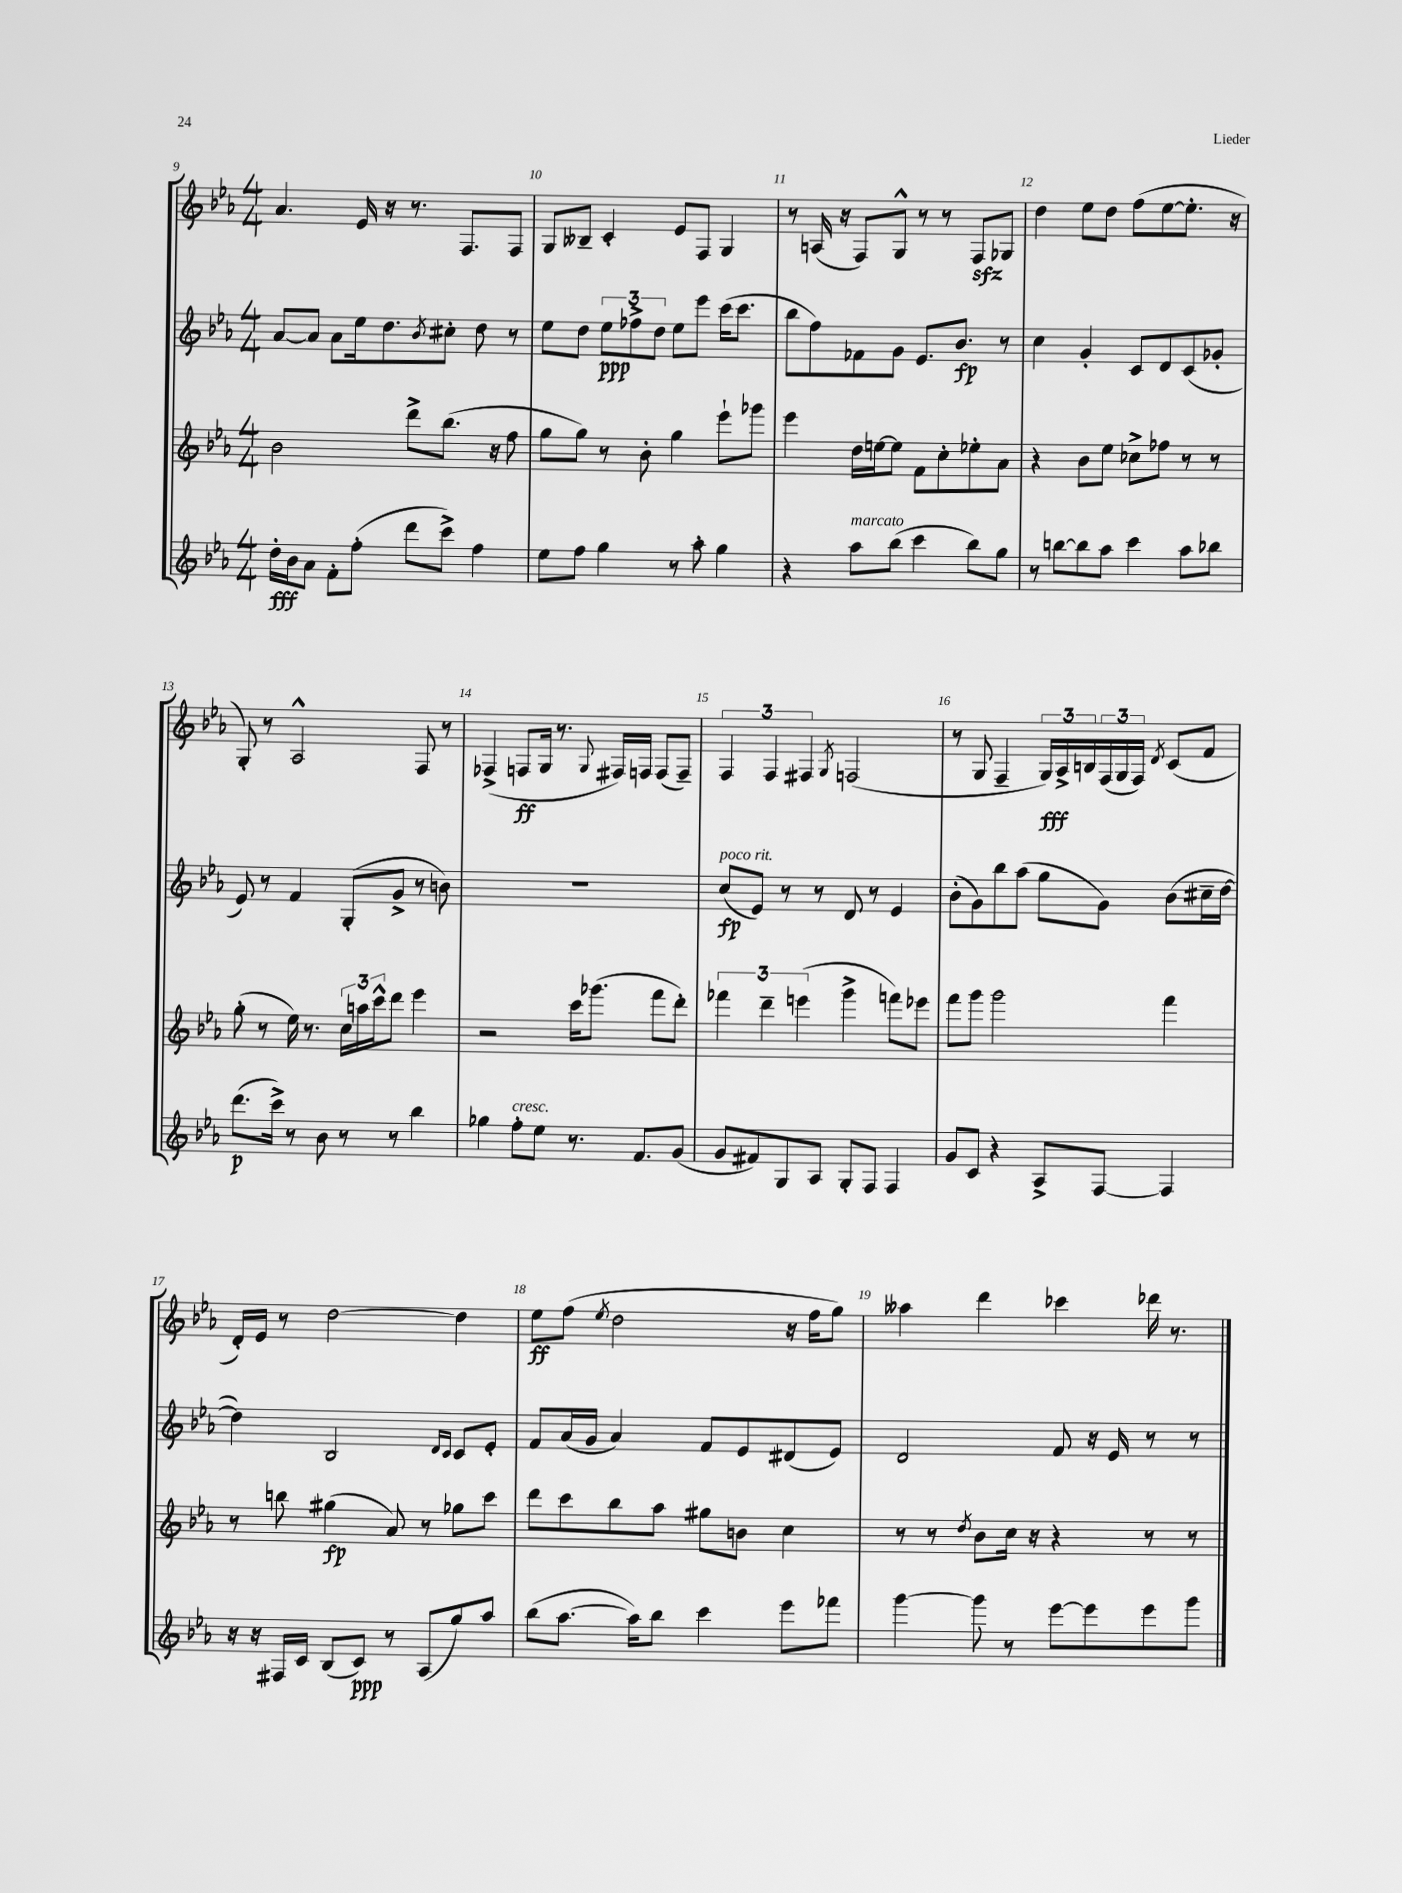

**kern	**kern	**kern	**kern
*staff4	*staff3	*staff2	*staff1
*clefG2	*clefG2	*clefG2	*clefG2
*k[b-e-a-]	*k[b-e-a-]	*k[b-e-a-]	*k[b-e-a-]
*M4/4	*M4/4	*M4/4	*M4/4
16dd'	2b-	[8a-	4.a-
16b-	.	.	.
8a-	.	8a-]	.
8f'	.	8a-	.
(8ff'	.	16ee-	16e-
.	.	8.dd	16r
8ddd	8ddd^	.	8.r
.	.	8qb-	.
8ccc^)	(8.bb-	8cc#'	.
.	.	.	8.F
4ff	.	8dd	.
.	16r	.	.
.	8ff	8r	8F
=	=	=	=
8ee-	8gg	8ee-	8G
8ff	8gg)	8dd	8B--~
4gg	8r	12ee-	4c'
.	.	12ff-^	.
.	8b-'	.	.
.	.	12dd	.
8r	4gg	8ee-	8e-
8aa-'	.	8eee-	8F
4gg	8eee-`	(16ccc	4G
.	.	8.ccc	.
.	8ggg-	.	.
=	=	=	=
4r	4eee-	8bb-	8r
.	.	8ff)	(16A
.	.	.	16r
8aa-	16dd	8f-	8F)
.	[16ee	.	.
(8bb-	8ee]	8g	8G^^
4ccc	8f	8.e-	8r
.	8cc'	.	8r
.	.	8.b-	.
8bb-)	8ee-'	.	8F
8gg	8a-	8r	8G-
=	=	=	=
8r	4r	4cc	4dd
[8bb	.	.	.
8bb]	8b-	4g'	8ee-
8aa-	8ee-	.	8dd
4ccc	8cc-^	8c	(8ff
.	8ff-	8d	[8ee-
8aa-	8r	(8c	8.ee-']
8bb-	8r	8g-'	.
.	.	.	16r
=	=	=	=
(8.ddd	(8gg'	8e-)	8G')
.	8r	8r	8r
16ccc^)	.	.	.
8r	16ee-)	4f	2A-^^
.	8.r	.	.
8b-	.	.	.
8r	24cc	(8G'	.
.	24aa	.	.
.	24ccc^^	.	.
8r	8ddd	8g^	.
4bb-	4eee-	8r	8F
.	.	8b)	8r
=	=	=	=
4gg-	2r	1r	(4F-^
8ff'	.	.	8F
8ee-	.	.	16G
.	.	.	8.r
8.r	16ccc	.	.
.	(8.ggg-	.	.
.	.	.	8qqG
.	.	.	16F#)
8.f	.	.	16F
.	8fff	.	(8F
(8g	8ddd')	.	8F~)
=	=	=	=
8g	6fff-	(8cc	6F
8f#)	.	8e-)	.
.	6ddd~	.	6F
8G	.	8r	.
.	(6eee	.	6F#
8A-	.	8r	.
.	.	.	8qG
8G'	4ggg^	8d	(2F
8F	.	8r	.
4F	8fff)	4e-	.
.	8eee-	.	.
=	=	=	=
8g	8fff	(8b-'	8r
8c	8ggg	8g)	8G
4r	2ggg	8bb-	4F~
.	.	(8aa-	.
8A-^	.	8gg	24G)
.	.	.	24A-^
.	.	.	24B
[8F	.	8g)	(24F
.	.	.	24G
.	.	.	24F)
.	.	.	8qd
4F]	4fff	(8b-	(8c
.	.	16cc#~	8f
.	.	[16dd	.
=	=	=	=
16r	8r	4dd])	16d')
16r	.	.	16e-
16F#	8bb	.	8r
16c	.	.	.
(8B-	(4gg#	2B-	[2dd
8c)	.	.	.
8r	8a-)	.	.
(8A-	8r	.	.
.	.	16qqd	.
.	.	16qqc	.
8gg)	8gg-	8c	4dd]
8aa-	8ccc	8e-'	.
=	=	=	=
(8bb-	8ddd	8f	8ee-
[8.aa-	8ccc	(16a-	(8ff
.	.	16g	.
.	.	.	8qee-
.	8bb-	4a-)	2dd
16aa-])	.	.	.
8bb-	8aa-	.	.
4ccc	8gg#	8f	.
.	8b	8e-	.
8eee-	4cc	(8d#	16r
.	.	.	16ff
8fff-	.	8e-)	8gg)
=	=	=	=
[4ggg	8r	2d	4aa--
.	8r	.	.
.	8qdd	.	.
8ggg]	8b-	.	4ddd
8r	16cc	.	.
.	16r	.	.
[8eee-	4r	8f	4ccc-
8eee-]	.	16r	.
.	.	16e-	.
8eee-	8r	8r	16ddd-
.	.	.	8.r
8ggg	8r	8r	.
==	==	==	==
*-	*-	*-	*-
